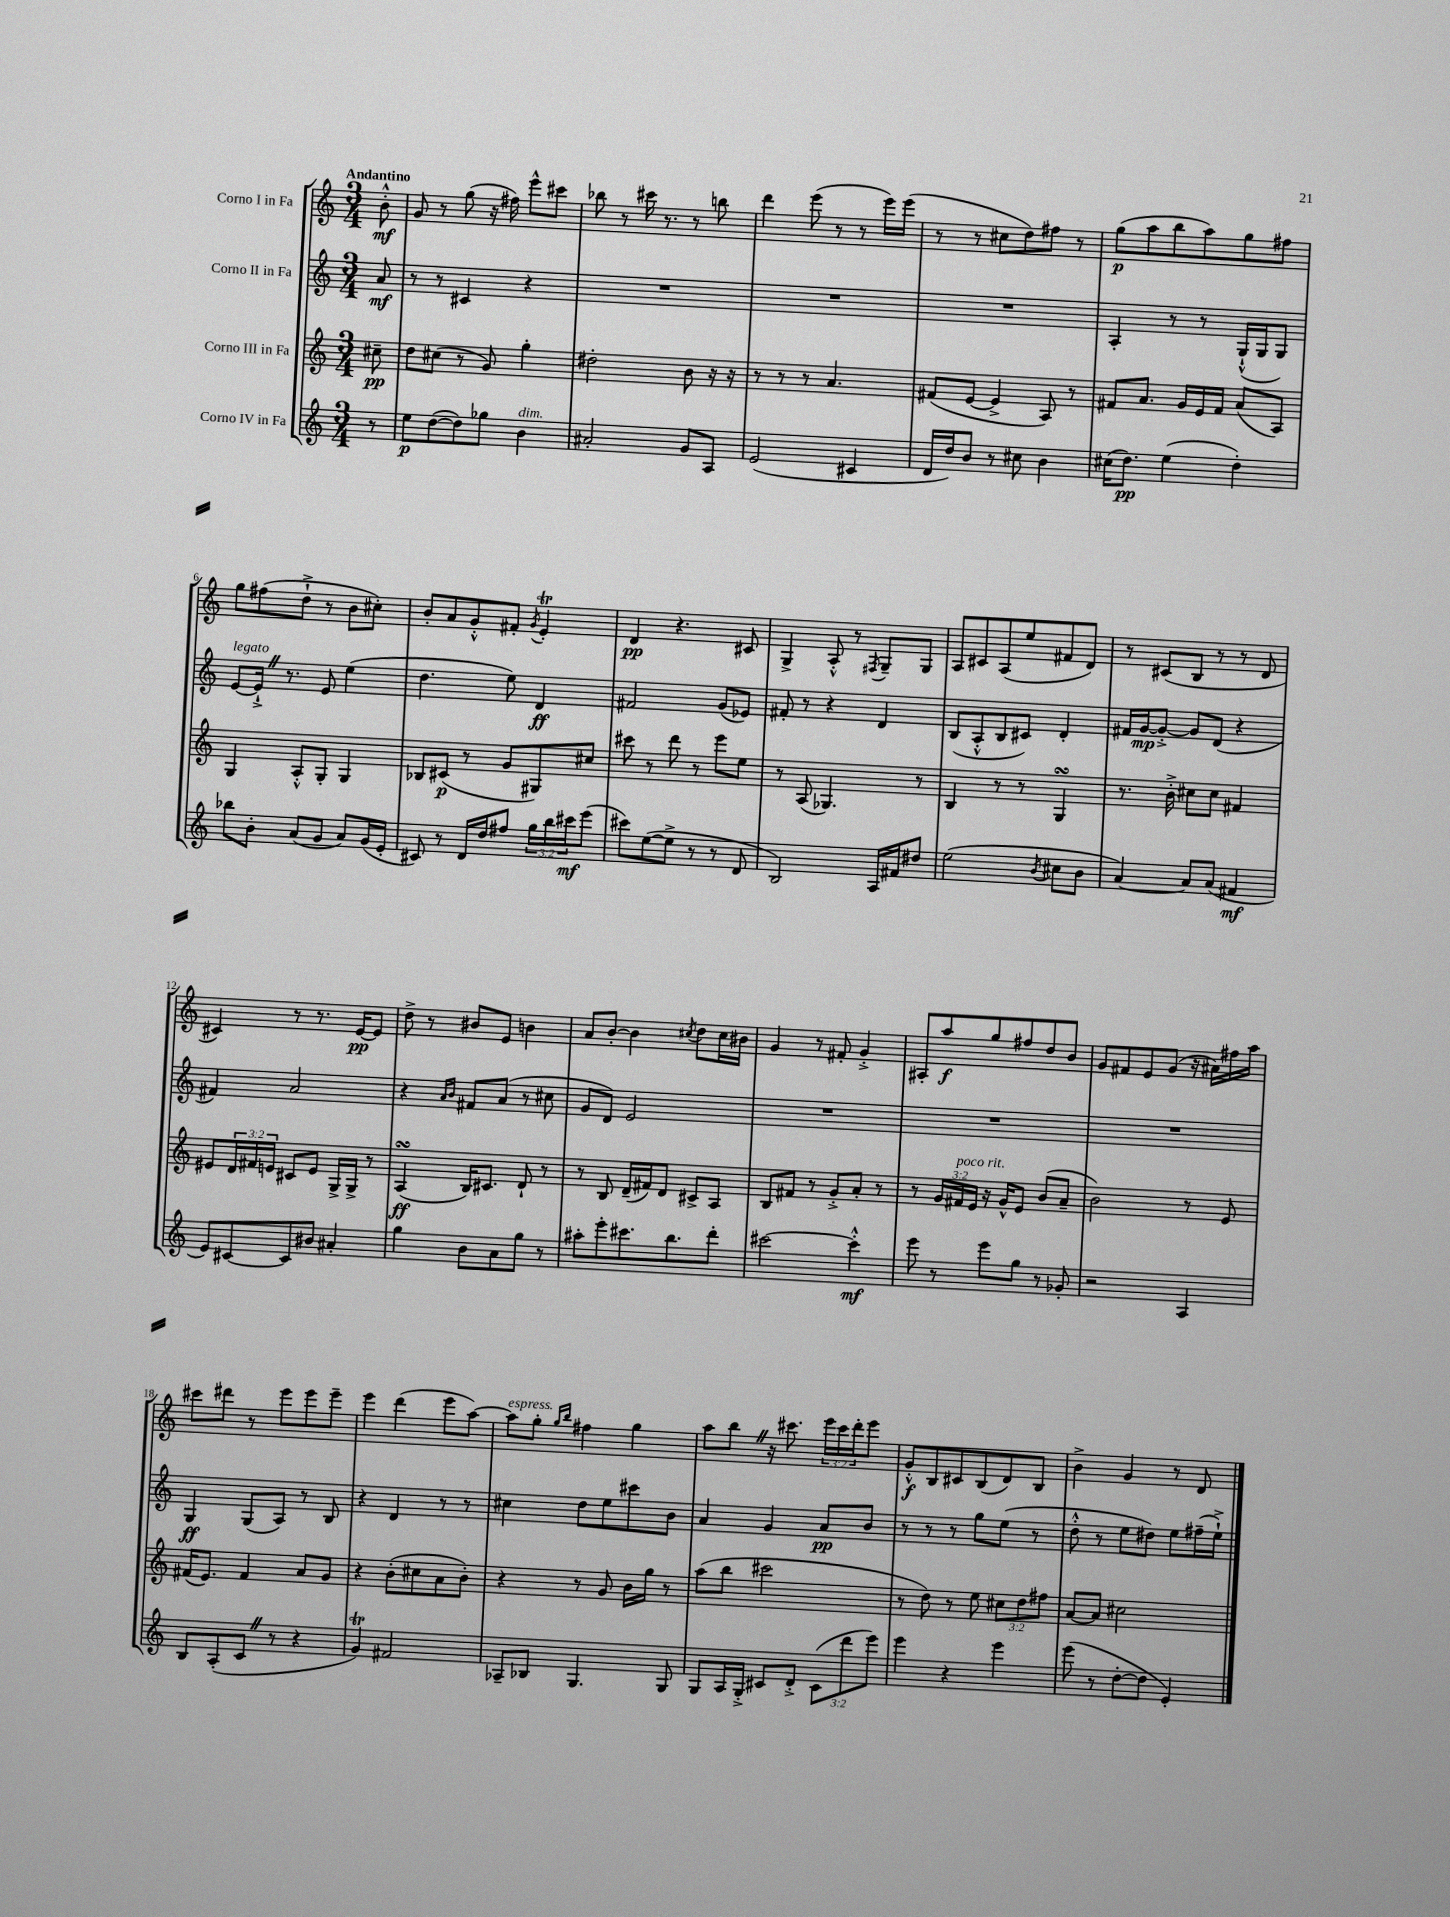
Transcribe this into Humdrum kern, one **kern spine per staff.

**kern	**dynam	**kern	**dynam	**kern	**dynam	**kern	**dynam
*part4	*part4	*part3	*part3	*part2	*part2	*part1	*part1
*staff4	*staff4	*staff3	*staff3	*staff2	*staff2	*staff1	*staff1
*I"Corno IV in Fa	*	*I"Corno III in Fa	*	*I"Corno II in Fa	*	*I"Corno I in Fa	*
*clefG2	*	*clefG2	*	*clefG2	*	*clefG2	*
*k[]	*	*k[]	*	*k[]	*	*k[]	*
*M3/4	*	*M3/4	*	*M3/4	*	*M3/4	*
=	=	=	=	=	=	=	=
!	!	!	!	!	!	!LO:TX:a:B:t=Andantino	!
8r	.	8cc#X~\	pp	8a/	mf	8b'^^\	mf
=1	=1	=1	=1	=1	=1	=1	=1
8ee\L	p	8dd\L	.	8r	.	8g/	.
([8dd\	.	(8cc#X\J	.	8r	.	8r	.
8dd\])	.	8r	.	4c#X/	.	(8gg\	.
8gg-X\J	.	8g/)	.	.	.	16r	.
.	.	.	.	.	.	16ff#X\)	.
!LO:TX:a:i:t=dim.	!	!	!	!	!	!	!
4b\	.	4gg'\	.	4r	.	8eee^^\L	.
.	.	.	.	.	.	8ccc#X\J	.
=2	=2	=2	=2	=2	=2	=2	=2
2a#X'/	.	2dd#X'\	.	2.r	.	8bb-X\	.
.	.	.	.	.	.	8r	.
.	.	.	.	.	.	16ccc#X\	.
.	.	.	.	.	.	8.r	.
8g/L	.	8b\	.	.	.	8r	.
8A/J	.	16r	.	.	.	8bbn\	.
.	.	16r	.	.	.	.	.
=3	=3	=3	=3	=3	=3	=3	=3
(2e/	.	8r	.	2.r	.	4ddd\	.
.	.	8r	.	.	.	.	.
.	.	8r	.	.	.	(8eee\	.
.	.	4.a/	.	.	.	8r	.
4c#X/	.	.	.	.	.	8r	.
.	.	.	.	.	.	16eee\LL)	.
.	.	.	.	.	.	(16eee\JJ	.
=4	=4	=4	=4	=4	=4	=4	=4
16d/LL	.	(8f#X/L	.	2.r	.	8r	.
16dd/J)	.	.	.	.	.	.	.
8b/J	.	[8e/J	.	.	.	8r	.
8r	.	4e^/]	.	.	.	8cc#X\L	.
8cc#X\	.	.	.	.	.	8dd\)	.
4b\	.	8A/)	.	.	.	8ff#X\J	.
.	.	8r	.	.	.	8r	.
=5	=5	=5	=5	=5	=5	=5	=5
(16cc#X\KL	.	8f#X/L	.	4A'/	.	(8gg\L	p
8.dd\J)	pp	.	.	.	.	.	.
.	.	8.a/J	.	.	.	8aa\	.
(4ee\	.	.	.	8r	.	8bb\	.
.	.	16g/LL	.	.	.	.	.
.	.	16e/	.	8r	.	8aa\)	.
.	.	16f#/JJ	.	.	.	.	.
4dd'\)	.	(8a/L	.	(16G`^^/LL	.	8gg\	.
.	.	.	.	16G/J	.	.	.
.	.	8A/J)	.	8G/J)	.	8ff#X\J	.
!!LO:LB:g=z
=6	=6	=6	=6	=6	=6	=6	=6
!	!	!	!	!LO:TX:a:i:t=legato	!	!	!
8bb-X\L	.	4G/	.	[8e/L	.	8gg\L	.
8b'\J	.	.	.	16e`^Z/Jk]	.	(8ff#X\	.
.	.	.	.	8.r	.	.	.
(8a/L	.	8A'^^/L	.	.	.	8dd`^\J	.
8g/J	.	8G'/J	.	8e/	.	8r	.
8a/L)	.	4G/	.	(4ee\	.	8b\L	.
(16g/L	.	.	.	.	.	8cc#X'\J)	.
16e'/JJ	.	.	.	.	.	.	.
=7	=7	=7	=7	=7	=7	=7	=7
8c#X/)	.	8B-X/L	.	4.dd\	.	8b'/L	.
8r	.	(8c#X/J	p	.	.	8a/	.
16d/LL	.	8r	.	.	.	8g'^^/	.
16dd/J	.	.	.	.	.	.	.
8ff#X/J	.	8g/L	.	8ee\)	.	8f#X'/J	.
.	.	.	.	.	.	8qg/	.
24gg\LL	.	8G#X/)	.	4d/	ff	4et'/	.
24bb\	.	.	.	.	.	.	.
24ccc#X\J	mf	.	.	.	.	.	.
(8eee\J	.	8cc#X/J	.	.	.	.	.
=8	=8	=8	=8	=8	=8	=8	=8
8ccc#X\L)	.	8ccc#X\	.	2f#X/	.	4d/	pp
([8ee\	.	8r	.	.	.	.	.
8ee^\J]	.	8ddd\	.	.	.	4.r	.
8r	.	8r	.	.	.	.	.
8r	.	8eee\L	.	(8g/L	.	.	.
8d/	.	8ee\J	.	8e-X/J)	.	8c#X/	.
=9	=9	=9	=9	=9	=9	=9	=9
2B/)	.	8r	.	8f#X'/	.	4G^/	.
.	.	(8A/	.	8r	.	.	.
.	.	4.G-X/)	.	4r	.	8A'^^/	.
.	.	.	.	.	.	8r	.
.	.	.	.	.	.	8qF#X/	.
16A/LL	.	.	.	4d/	.	8G~/L	.
16f#X/J	.	.	.	.	.	.	.
8dd#X/J	.	8r	.	.	.	8G/J	.
=10	=10	=10	=10	=10	=10	=10	=10
(2ee\	.	4B/	.	(8B/L	.	8A/L	.
.	.	.	.	8A'^^/	.	8c#X/	.
.	.	8r	.	8B/	.	(8A/	.
.	.	8r	.	8c#X/J)	.	8ee/	.
8qb/	.	.	.	.	.	.	.
8cc#X\L	.	4GsSSS/	.	4d'/	.	8f#X/	.
8b\J	.	.	.	.	.	8d/J)	.
=11	=11	=11	=11	=11	=11	=11	=11
[4a/)	.	8.r	.	16f#X/LL	.	8r	.
.	.	.	.	[16g/J	mp	.	.
.	.	.	.	8g'^/J_	.	(8c#X/L	.
.	.	16b'^\	.	.	.	.	.
8a/L]	.	8cc#X\L	.	8g/L]	.	8B/J	.
(8a/J	.	8cc#\J	.	(8d/J	.	8r	.
4f#X/	mf	4f#X/	.	4r	.	8r	.
.	.	.	.	.	.	8d/	.
!!LO:LB:g=z
=12	=12	=12	=12	=12	=12	=12	=12
8e/L)	.	8e#X/L	.	4f#X/)	.	4c#X/)	.
[8c#X/	.	24d/L	.	.	.	.	.
.	.	24f#X/	.	.	.	.	.
.	.	24en/JJ	.	.	.	.	.
8c#/]	.	8c#X/L	.	2a/	.	8r	.
8b#X/J	.	8e/J	.	.	.	8.r	.
4a#X'/	.	16G^/LL	.	.	.	.	.
.	.	16G^/JJ	.	.	.	[16e/KL	pp
.	.	8r	.	.	.	8e/J]	.
=13	=13	=13	=13	=13	=13	=13	=13
4gg\	.	(4AsSSS/	ff	4r	.	8dd^\	.
.	.	.	.	.	.	8r	.
.	.	.	.	16qqa/LL	.	.	.
.	.	.	.	16qqb/JJ	.	.	.
8b\L	.	16B/KL)	.	8f#X/L	.	8b#X/L	.
.	.	8.c#X/J	.	.	.	.	.
8a\	.	.	.	(8a/J	.	8e/J	.
8gg\J	.	8d`/	.	8r	.	4bn\	.
8r	.	8r	.	8cc#X\	.	.	.
=14	=14	=14	=14	=14	=14	=14	=14
8aa#X'\L	.	8r	.	8g/L	.	8a/L	.
8eee'\	.	8B/	.	8d/J)	.	[8b'/J	.
8.ccc#X\	.	(16d~/LL	.	2e/	.	4b\]	.
.	.	16f#X/J)	.	.	.	.	.
.	.	8d/J	.	.	.	.	.
8.bb\	.	.	.	.	.	.	.
.	.	.	.	.	.	8qcc#X/	.
.	.	8c#X^/L	.	.	.	8dd\L	.
8ddd'\J	.	8A/J	.	.	.	16cc#\L	.
.	.	.	.	.	.	16b#X\JJ	.
=15	=15	=15	=15	=15	=15	=15	=15
[2ccc#X\	.	8B/L	.	2.r	.	4g/	.
.	.	8f#X/J	.	.	.	.	.
.	.	8r	.	.	.	8r	.
.	.	8g'^/L	.	.	.	8f#X'/	.
4ccc#'^^\]	mf	8a'/J	.	.	.	4g'^/	.
.	.	8r	.	.	.	.	.
=16	=16	=16	=16	=16	=16	=16	=16
8eee\	.	8r	.	2.r	.	8A#X'/L	.
8r	.	24g/LL	.	.	.	8aa/	f
!	!	!LO:TX:a:i:t=poco rit.	!	!	!	!	!
.	.	24f#X/	.	.	.	.	.
.	.	24e/JJ	.	.	.	.	.
8eee\L	.	16r	.	.	.	8gg/	.
.	.	16g^^/KL	.	.	.	.	.
8gg\J	.	8e/J	.	.	.	8ff#X/	.
8r	.	(8b/L	.	.	.	8dd/	.
8g-X'/	.	8a~/J	.	.	.	8b/J	.
=17	=17	=17	=17	=17	=17	=17	=17
2r	.	2b\)	.	2.r	.	8g/L	.
.	.	.	.	.	.	8f#X/	.
.	.	.	.	.	.	8e/	.
.	.	.	.	.	.	(8g/J	.
4A/	.	8r	.	.	.	16r	.
.	.	.	.	.	.	16a#X\LL)	.
.	.	8e/	.	.	.	16ff#X\	.
.	.	.	.	.	.	16aa\JJ	.
!!LO:LB:g=z
=18	=18	=18	=18	=18	=18	=18	=18
8B/L	.	(16f#X/KL	.	4G/	ff	8ccc#X\L	.
.	.	8.e/J)	.	.	.	.	.
(8A'/	.	.	.	.	.	8ddd#X\J	.
8cZ/J	.	4f#/	.	(8G/L	.	8r	.
8r	.	.	.	8A/J)	.	8eee\L	.
4r	.	8a/L	.	8r	.	8eee\	.
.	.	8g/J	.	8B/	.	8eee~\J	.
=19	=19	=19	=19	=19	=19	=19	=19
4gT/)	.	4r	.	4r	.	4eee\	.
2f#X/	.	(8b'\L	.	4d/	.	(4ddd\	.
.	.	8cc#X\	.	.	.	.	.
.	.	8a\	.	8r	.	8eee\L	.
.	.	8b'\J)	.	8r	.	[8aa\J)	.
=20	=20	=20	=20	=20	=20	=20	=20
!	!	!	!	!	!	!LO:TX:a:i:t=espress.	!
8A-X~/L	.	4r	.	4cc#X\	.	8aa\L]	.
8B-X/J	.	.	.	.	.	8gg'\J	.
.	.	.	.	.	.	16qqgg/LL	.
.	.	.	.	.	.	16qqbb/JJ	.
4.G/	.	8r	.	8dd\L	.	4ff#X\	.
.	.	8g/	.	8ee\	.	.	.
.	.	16b\LL	.	8ccc#X\	.	4gg\	.
.	.	16gg\JJ	.	.	.	.	.
8G/	.	8r	.	8b\J	.	.	.
=21	=21	=21	=21	=21	=21	=21	=21
8G/L	.	(8aa\L	.	4a/	.	8aa\L	.
16A/L	.	8bb\J	.	.	.	8bbZ\J	.
16G'^/JJ	.	.	.	.	.	.	.
8c#X/L	.	2ccc#X\	.	4g/	.	16r	.
.	.	.	.	.	.	8.ccc#X\	.
8d'^/J	.	.	.	.	.	.	.
(12c#\L	.	.	.	8a/L	pp	24eee\LL	.
.	.	.	.	.	.	24ccc#\	.
12ddd\	.	.	.	.	.	24ddd'\J	.
.	.	.	.	8b/J	.	8eee\J	.
12eee\J)	.	.	.	.	.	.	.
=22	=22	=22	=22	=22	=22	=22	=22
4eee\	.	8r	.	8r	.	8g'^^/L	f
.	.	8dd\)	.	8r	.	8B/	.
4r	.	8r	.	8r	.	8c#X/	.
.	.	8ee\	.	8gg\L	.	(8B/	.
4eee\	.	12cc#X\L	.	(8ee\J	.	8d/)	.
.	.	12dd\	.	.	.	.	.
.	.	.	.	8r	.	8B/J	.
.	.	12ff#X\J	.	.	.	.	.
=23	=23	=23	=23	=23	=23	=23	=23
(8eee\	.	[8a/L	.	8dd'^^\	.	4b^\	.
8r	.	8a/J]	.	8r	.	.	.
[8dd'\L	.	2cc#X\	.	8ee\L	.	4g/	.
8dd\J]	.	.	.	8dd#X\J)	.	.	.
4e'/)	.	.	.	8ee\L	.	8r	.
.	.	.	.	(16ff#X~\L	.	8d/	.
.	.	.	.	16ee`^\JJ)	.	.	.
==	==	==	==	==	==	==	==
*-	*-	*-	*-	*-	*-	*-	*-
